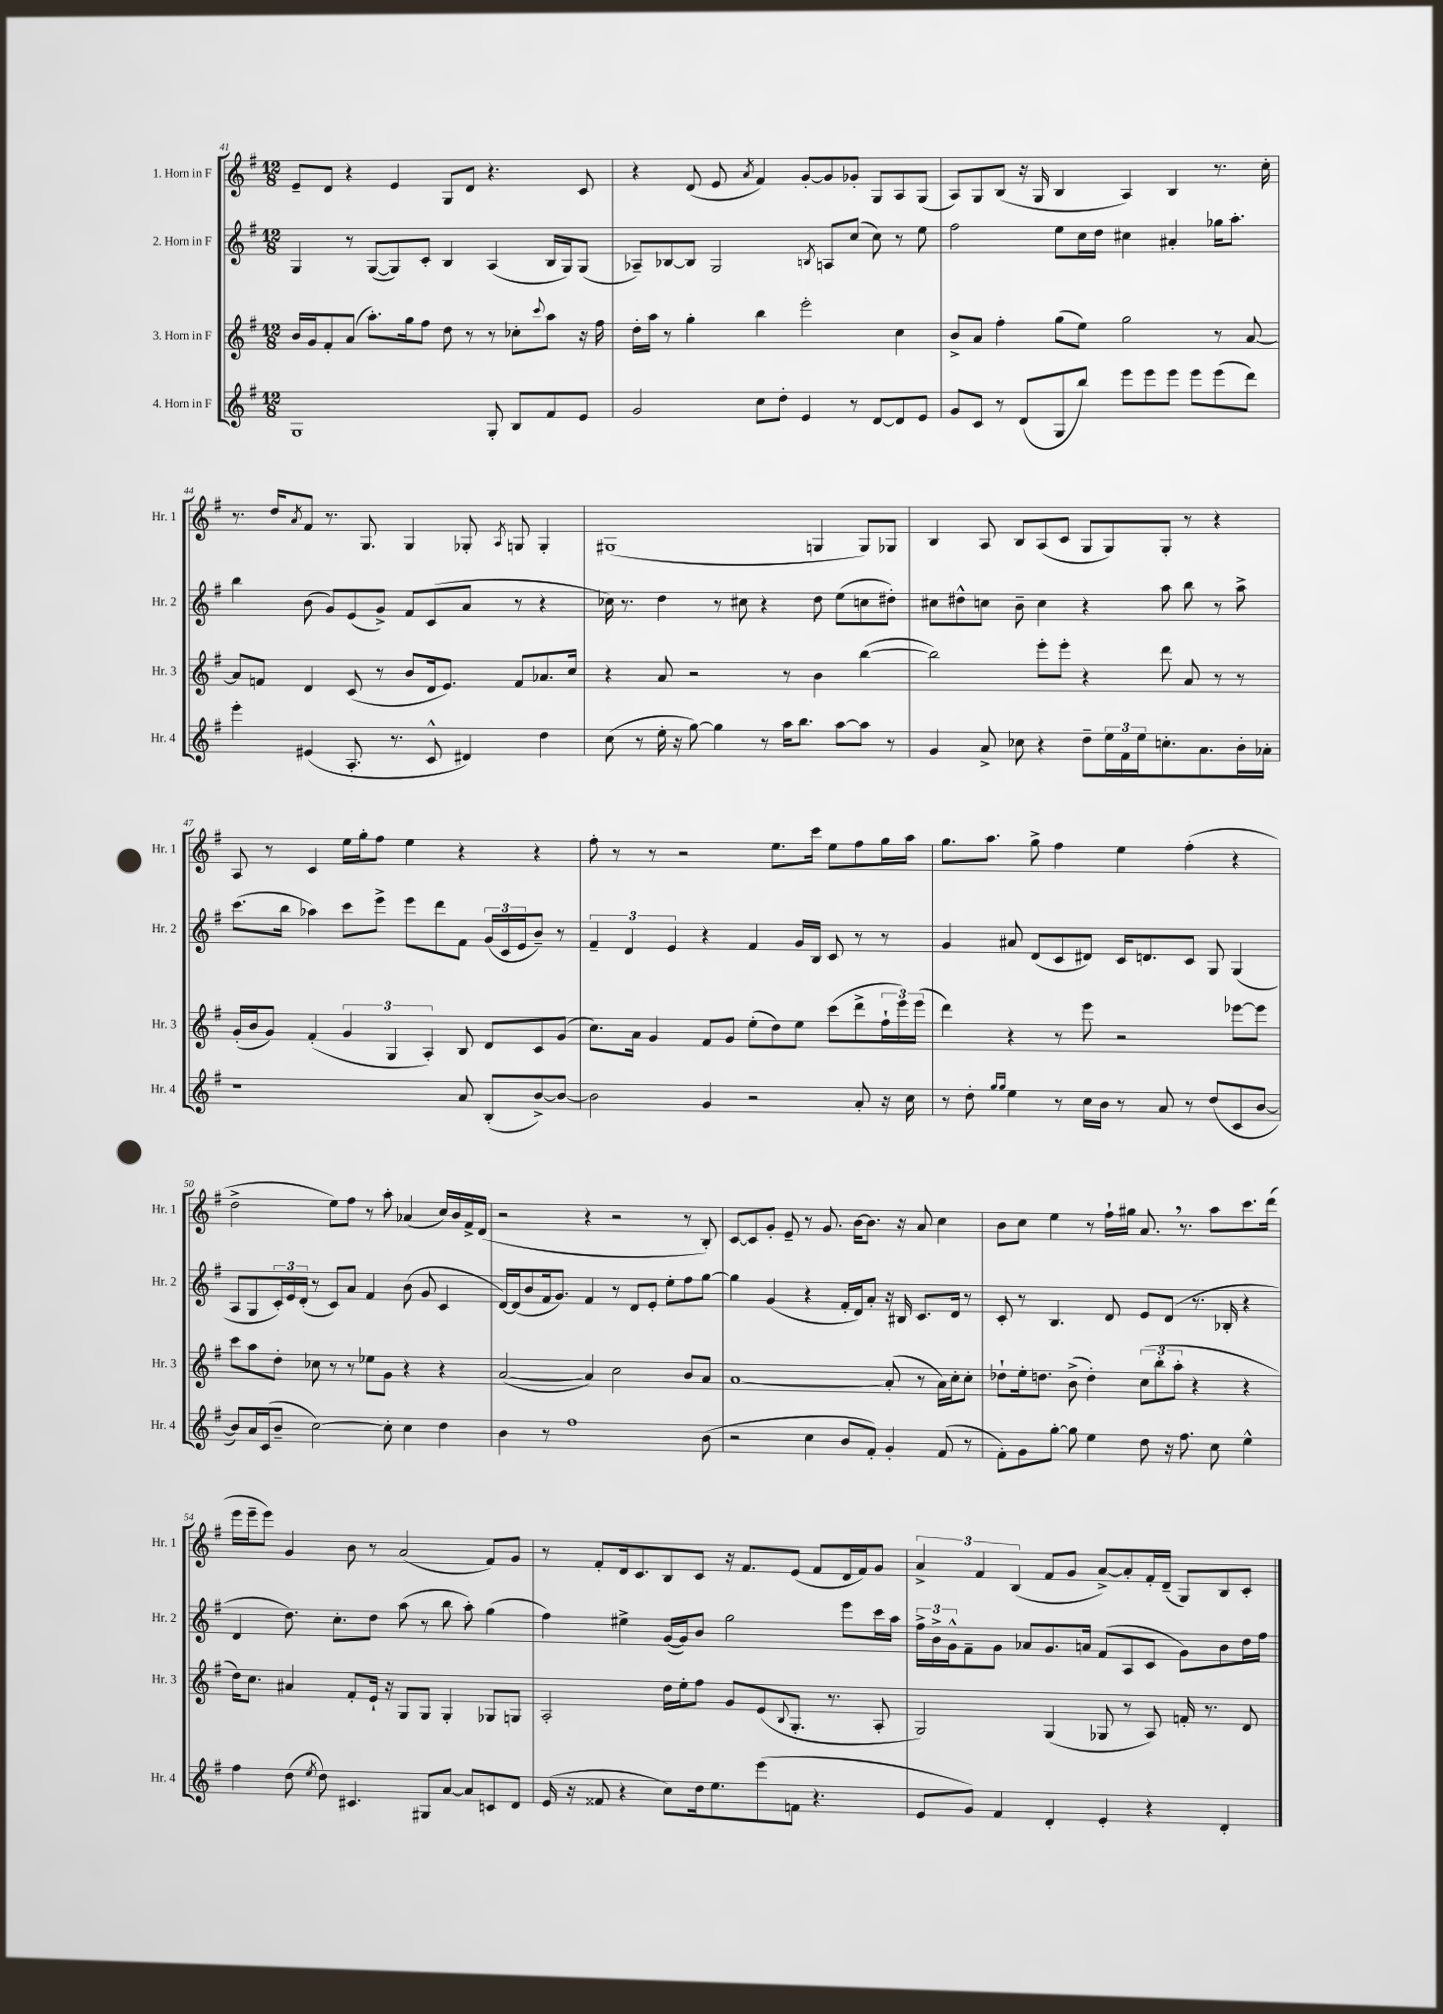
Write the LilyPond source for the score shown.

<<
\new StaffGroup <<
\new Staff = "s0" \with { instrumentName = "1. Horn in F" shortInstrumentName = "Hr. 1" } {
    \clef treble \key g \major \numericTimeSignature \time 12/8
    e'8-- d'8 r4 e'4 g8 d'8 r4. c'8 |
    r4 d'8( e'8 \acciaccatura { a'8 } fis'4) g'8~-. g'8 ges'8-. g8 a8 g8( |
    a8) g8 b8( r16 g16 b4 a4) b4 r8. c''16-. |
    r8. d''16 \acciaccatura { a'8 } fis'8 r8. g8. g4 ges8-. \acciaccatura { a8 } g8 g4-. |
    gis1( g4 g8) ges8 |
    b4 a8 b8 a8( c'8 g8 g8) g8-. r8 r4 |
    a8 r8 c'4 e''16 g''16-. fis''8 e''4 r4 r4 |
    fis''8-. r8 r8 r2 e''8. c'''16 e''8 fis''8 g''16 a''16 |
    g''8. a''8. g''8-> fis''4 e''4 fis''4-.( r4 |
    d''2-> e''8) fis''8 r8 a''8-. aes'4( c''16) b'16 fis'16-> d'16( |
    r2 r4 r2 r8 b8-.) |
    c'8~ c'8 g'8-. e'8-- r8 g'8. b'16~ b'8. r16 a'8 c''4 |
    b'8 c''8 e''4 r8 fis''16-! gis''16 a'8. \breathe r8. a''8 c'''8. d'''16( |
    e'''16 e'''16-- e'''8) g'4 b'8 r8 a'2( fis'8) g'8 |
    r8 fis'8-. d'16 c'8. b8 c'8 r16 fis'8. e'8( fis'8 d'16 fis'16) g'8 |
    \tuplet 3/2 { a'4-> fis'4 b4( } fis'8 g'8 a'8~->) a'8-. fis'16-. d'16--( g8) b8 c'8-. \bar "|." |
}
\new Staff = "s1" \with { instrumentName = "2. Horn in F" shortInstrumentName = "Hr. 2" } {
    \clef treble \key g \major \numericTimeSignature \time 12/8
    g4 r8 g8~( g8) c'8-. b4 a4( b16 g16) g8( |
    aes8--) bes8~ bes8 g2 \acciaccatura { b8 } a8 c''8( c''8) r8 e''8 |
    fis''2 e''8 c''16 d''16 cis''4 ais'4-. ges''16 a''8.-. |
    b''4 b'8( g'8) e'8( g'8->) fis'8 c'8( a'8 r8 r4 |
    ces''16) r8. d''4 r8 cis''8 r4 d''8 e''8( c''8 dis''8-.) |
    cis''8 dis''8-^ c''8 b'8-- c''4 r4 a''8 b''8 r8 a''8-> |
    c'''8.( b''16 aes''4) c'''8 e'''8-> e'''8 d'''8 fis'8 \tuplet 3/2 { g'16( c'16 e'16 } b'8--) r8 |
    \tuplet 3/2 { fis'4-- d'4 e'4 } r4 fis'4 g'16 b16 c'8 r8 r8 |
    g'4 ais'8 d'8( c'8 dis'8) c'16 d'8. c'8 g8 g4( |
    a8 g8 \tuplet 3/2 { c'16-.) e'16 d'16-.( } r8 c'8) a'8 fis'4 b'8( g'8 c'4 |
    d'16~) d'16( b'8 fis'16 g'8.) fis'4 r8 d'8 e'8-. e''8-. fis''8 g''8~ |
    g''4 g'4( r4 fis'16-. d'16) a'8-. r16 bis16 c'8. d'16 r8 |
    c'8-. r8 b4. d'8 e'8 d'8( r8. bes16-. r4 |
    d'4 d''8.) c''8.-. d''8 a''8( r8 b''8 a''8-.) g''4( |
    fis''4) eis''4-> g'16~( g'16) b'8 g''2 e'''8 c'''16 a''16 |
    \tuplet 3/2 { fis''16-> b'16-> g'16-^ } fis'8-- g'8 aes'8 g'8. a'16 fis'8( a8 c'8 g'8) b'8 d''16 fis''16 \bar "|." |
}
\new Staff = "s2" \with { instrumentName = "3. Horn in F" shortInstrumentName = "Hr. 3" } {
    \clef treble \key g \major \numericTimeSignature \time 12/8
    b'16 g'16 fis'8-. a'8( a''8.-.) g''16 fis''8 d''8 r8 r8 ces''8-. \appoggiatura { c'''8 } a''8 r16 fis''16 |
    d''16-. a''16 r8 g''4-. b''4 e'''2-. c''4 |
    b'8-> a'8 fis''4-. g''8( e''8) g''2 r8 a'8~ |
    a'8 f'8 d'4 c'8( r8 b'8 d'16 e'8.) f'8 aes'8. c''16 |
    r4 a'8 r2 r8 b'4 b''4~( |
    b''2) e'''8-. e'''8-. r4 d'''8 a'8 r8 r8 |
    g'16-.( b'16 g'8) fis'4-.( \tuplet 3/2 { g'4 g4 a4-.) } b8 d'8 c'8 g'8( |
    c''8.) a'16 g'4 fis'8 g'8 e''8-.( d''8) e''8 c'''8( d'''8-> \tuplet 3/2 { fis''16-! e'''16) e'''16( } |
    d'''4) r4 r8 e'''8 r2 ees'''8~ ees'''8 |
    c'''8 a''8 d''8-. ces''8 r8 r8 ees''8 g'8 r4 r4 |
    a'2~( a'4) c''2 b'8 a'8 |
    a'1~ a'8-.( r8 a'16) c''16-. c''8-. |
    des''8-! e''16-. d''8. b'8->( d''4-.) \tuplet 3/2 { c''8( b''8-. a''8-. } r4 r4 |
    d''16) c''8. ais'4 fis'8-. e'16-! r16 g8 g8 g4-. ges8 g8 |
    a2-. d''16 e''16-. fis''8 g'8 e'8( \appoggiatura { b8 } g8.-. r8. a8-. |
    g2) g4( ges8 r8 a8) f'16-. r8. d'8 \bar "|." |
}
\new Staff = "s3" \with { instrumentName = "4. Horn in F" shortInstrumentName = "Hr. 4" } {
    \clef treble \key g \major \numericTimeSignature \time 12/8
    g1 g8-. b8 fis'8 e'8 |
    g'2 c''8 d''8-. e'4 r8 d'8~ d'8 e'8 |
    g'8 c'8 r8 d'8( g8 b''8) e'''8 e'''8 e'''8 e'''8 e'''8( d'''8) |
    e'''4-. eis'4( a8.-. r8. c'8-^ dis'4) d''4 |
    c''8( r8 e''16-. r16 g''8~) g''4 r8 a''16 b''8. a''8~ a''8 r8 |
    g'4 a'8-> ces''8 r4 d''8-- \tuplet 3/2 { e''16 fis'16 e''16 } c''8.-. a'8. b'16-. aes'16-. |
    r1 a'8 b8-.( b'8~->) b'8~ |
    b'2 g'4 r2 a'8-. r16 c''16 |
    r8 d''8-. \grace { g''16 g''16 } e''4 r8 c''16 b'16 r8 a'8 r8 d''8( c'8 b'8~ |
    b'8) a'16 c'16( b'8-- c''2~) c''8-. c''4 d''4 |
    b'4 r8 fis''1 b'8( |
    r2 c''4 b'8 fis'8-.) g'4-. fis'8( r8 |
    fis'8-.) g'8 g''8~-. g''8 e''4 d''8 r16 fis''8. c''8 e''4-^ |
    fis''4 d''8( \acciaccatura { e''8 } d''8) cis'4. gis8 a'8~ a'8 c'8 d'8 |
    e'16( r16 fisis'8 r4 c''8) d''16 e''8. e'''8( f'8 r4. |
    e'8 g'8) fis'4 d'4-. e'4-. r4 d'4-. \bar "|." |
}
>>
>>
\layout { \context { \Score currentBarNumber = #41 } }
